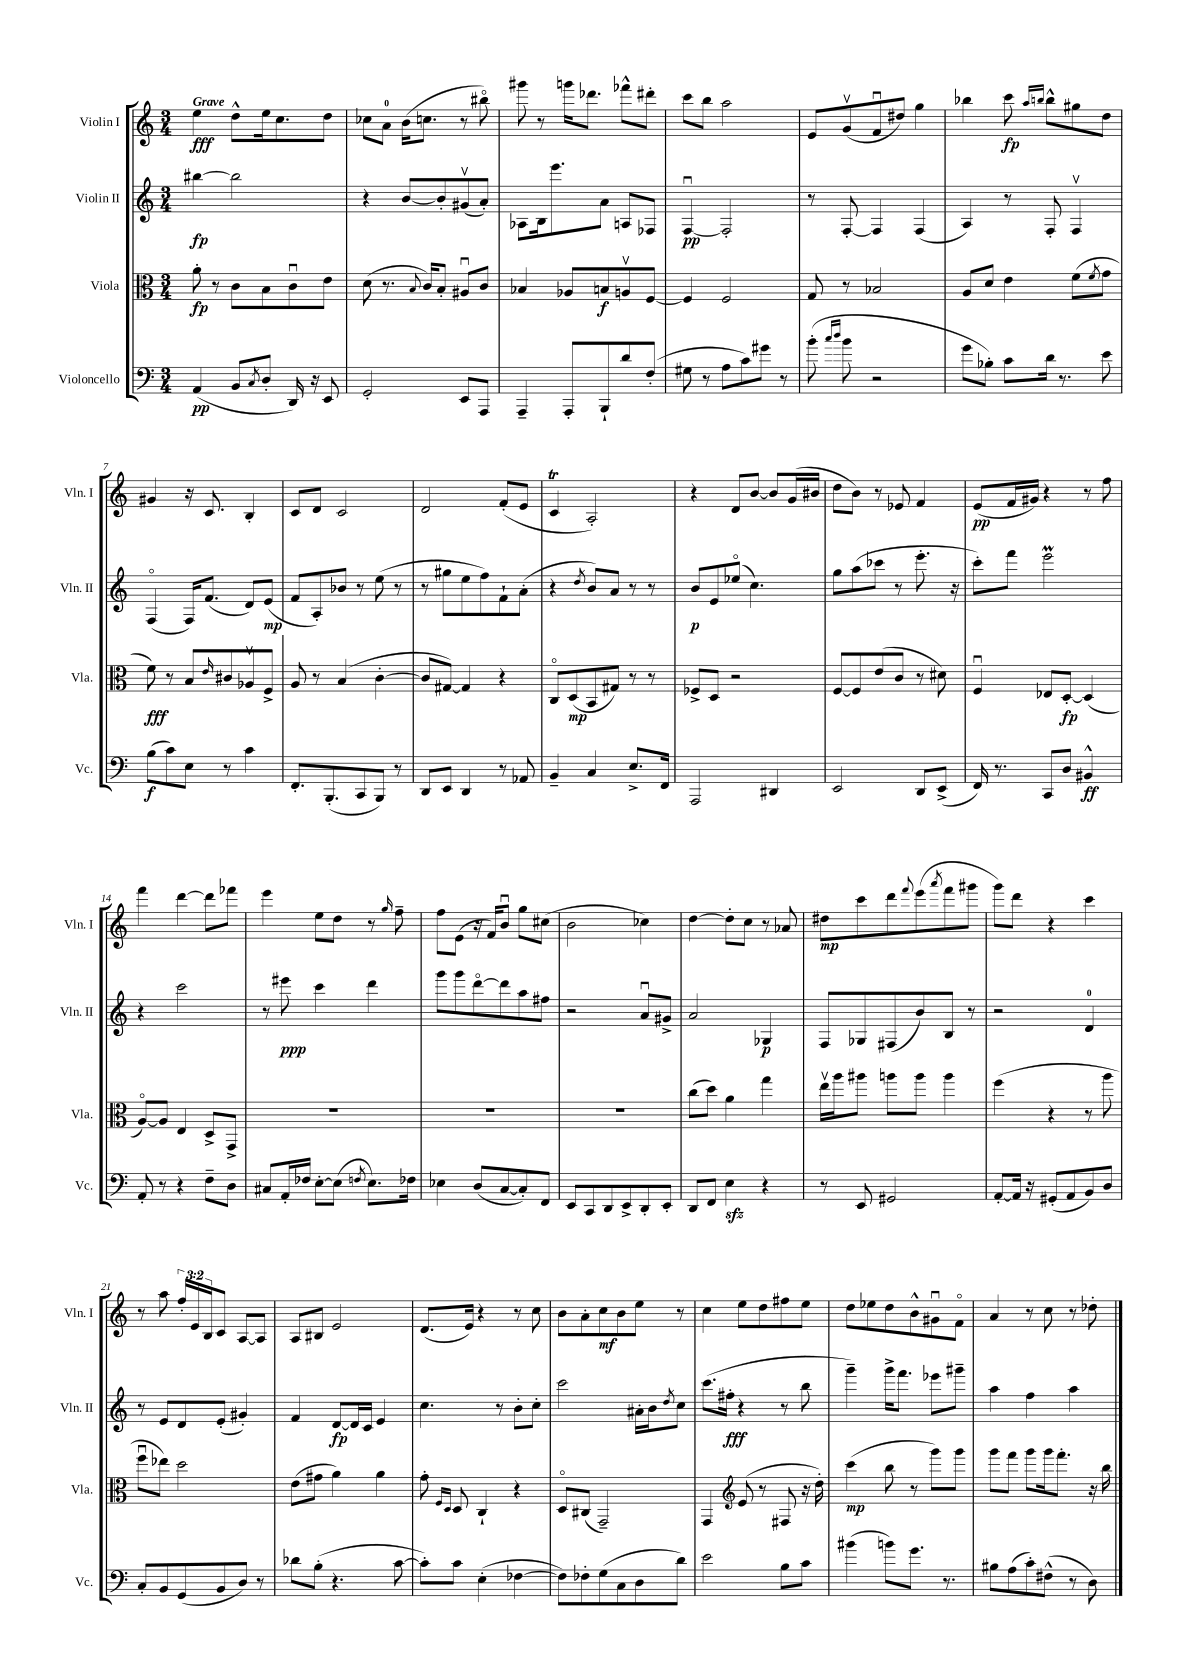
<<
\new StaffGroup <<
\new Staff = "s0" \with { instrumentName = "Violin I" shortInstrumentName = "Vln. I" } {
    \clef treble \key c \major \numericTimeSignature \time 3/4 \override Staff.TupletNumber.text = #tuplet-number::calc-fraction-text \tempo "Grave"
    e''4\fff d''8-^ e''16 c''8. d''8 |
    ces''8 a'8-0 b'16( c''8. r8 bis''8\flageolet) |
    gis'''8 r8 g'''16 des'''8. fes'''8-^ dis'''8-. |
    c'''8 b''8 a''2 |
    e'8 g'8\upbow( f'8\downbow dis''8) g''4 |
    bes''4 c'''8\fp \grace { a''16 b''16 } b''8-^ gis''8 d''8 |
    gis'4 r16 c'8. b4-. |
    c'8 d'8 c'2 |
    d'2 f'8-.( e'8 |
    c'4\trill a2-.) |
    r4 d'8 b'8~ b'8 g'16( bis'16 |
    d''8 b'8) r8 ees'8 f'4 |
    e'8\pp( f'16 gis'16) r4 r8 f''8 |
    f'''4 d'''4~ d'''8 fes'''8 |
    e'''4 e''8 d''8 r8 \grace { g''16 } f''8-- |
    f''8 e'8( r16 f'16) b'8\downbow g''8 cis''8( |
    b'2 ces''4) |
    d''4~ d''8-. c''8 r8 aes'8 |
    dis''8\mp c'''8 d'''8 \appoggiatura { f'''8 } e'''8( \acciaccatura { a'''8 } f'''8 gis'''8 |
    g'''8) d'''8 r4 c'''4 |
    r8 a''8 \tuplet 3/2 { f''16-. e'16 b16 } c'8 a8~ a8 |
    a8 bis8 e'2 |
    d'8.( e'16) r4 r8 c''8 |
    b'8 a'8-. c''8\mf b'8 e''8 r8 |
    c''4 e''8 d''8 fis''8 e''8 |
    d''8 ees''8 d''8 b'8-^ gis'8\downbow f'8\flageolet |
    a'4 r8 c''8 r8 des''8-. \bar "|." |
}
\new Staff = "s1" \with { instrumentName = "Violin II" shortInstrumentName = "Vln. II" } {
    \clef treble \key c \major \numericTimeSignature \time 3/4
    bis''4~\fp bis''2 |
    r4 b'8~ b'8-. gis'8\upbow( a'8-.) |
    aes8 b16 e'''8. a'8 a8 fes8 |
    f4~\downbow\pp f2-. |
    r8 f8~-. f4 f4( |
    a4) r8 f8-. f4\upbow |
    f4\flageolet( f16) f'8.( d'8) e'8\mp( |
    f'8 a8-.) bes'8 r8 e''8( r8 |
    r8 gis''8 e''8 f''8) f'8-! a'8-.( |
    r4 \acciaccatura { d''8 } b'8) a'8 r8 r8 |
    b'8\p e'8 ees''8\flageolet( c''4.) |
    g''8 a''8( ces'''8 r8 e'''8.-. r16 |
    c'''8-.) f'''8 e'''2\prall |
    r4 c'''2 |
    r8 eis'''8\ppp c'''4 d'''4 |
    g'''8 g'''8 d'''8~\flageolet d'''8 a''8 fis''8 |
    r2 a'8\downbow gis'8-> |
    a'2 ges4\p |
    f8 ges8 fis8( b'8) b8 r8 |
    r2 d'4-0 |
    r8 e'8 d'8 e'8-.( gis'4-.) |
    f'4 d'8~\fp d'16 c'16 e'4 |
    c''4. r8 b'8-. c''8-. |
    c'''2 ais'16-. b'16 \acciaccatura { d''8 } c''8 |
    c'''8.( fis''16-.\fff r4 r8 b''8 |
    g'''4--) g'''16-> f'''8. ees'''8 gis'''8-- |
    a''4 f''4 a''4 \bar "|." |
}
\new Staff = "s2" \with { instrumentName = "Viola" shortInstrumentName = "Vla." } {
    \clef alto \key c \major \numericTimeSignature \time 3/4
    a'8-.\fp r8 c'8 b8 c'8\downbow e'8 |
    d'8( r8. \appoggiatura { b8 } c'16) b8-. ais8\downbow c'8 |
    bes4 aes8 b8\f a8\upbow f8~ |
    f4 f2 |
    g8 r8 bes2 |
    a8 d'8 e'4 f'8( \acciaccatura { f'8 } g'8 |
    f'8\fff) r8 b8 \grace { e'16 } cis'8 aes8\upbow f8-> |
    a8 r8 b4( c'4~-. |
    c'8 gis8~) gis4 r4 |
    c8\flageolet d8\mp( b,8 gis8) r8 r8 |
    fes8-> d8 r2 |
    f8~ f8 e'8( c'8 r8 dis'8) |
    f4\downbow ees8 d8~-.\fp d4( |
    a8~\flageolet) a8 e4 d8-> g,8-> |
    R2. |
    R2. |
    R2. |
    c''8( d''8) a'4 g''4 |
    e''16\upbow a''16 ais''8 a''8 a''8 a''4 |
    f''4( r4 r8 a''8 |
    f''8\downbow ees''8) d''2 |
    e'8( gis'8 a'4) a'4 |
    g'8-. \grace { f16 d16 } d8 c4-! r4 |
    d8\flageolet cis8( g,2--) |
    g,4 \clef treble e'8( r8 fis8 r16 d''16-.) |
    c'''4\mp( b''8 r8 g'''8) g'''8 |
    g'''8 f'''8 g'''8 g'''16 f'''8.-. r16 b''16 \bar "|." |
}
\new Staff = "s3" \with { instrumentName = "Violoncello" shortInstrumentName = "Vc." } {
    \clef bass \key c \major \numericTimeSignature \time 3/4
    a,4\pp( b,8 \acciaccatura { c8 } d8-. d,16) r16 e,8 |
    g,2-. e,8 a,,8 |
    a,,4-- a,,8-. b,,8-! d'8 f8-.( |
    gis8 r8 a8 c'8) gis'8 r8 |
    b'8-.( \grace { c''16 d''16 } b'8 r2 |
    g'8 bes8-.) c'8 d'16 r8. e'8 |
    b8\f( c'8) e8 r8 c'4 |
    f,8.-. b,,8.-.( c,8 b,,8) r8 |
    d,8 e,8 d,4 r8 aes,8 |
    b,4-- c4 e8.-> f,16 |
    a,,2 dis,4 |
    e,2 d,8 e,8->( |
    f,16) r8. c,8 d8 bis,4-^\ff |
    a,8-. r8 r4 f8-- d8 |
    cis8 a,16-. fes16 e8~-. e8( \acciaccatura { f8 } e8.) fes16 |
    ees4 d8( c8~ c8-.) f,8 |
    e,8 c,8 d,8 e,8-> d,8-. e,8-. |
    d,8 f,8 e4\sfz r4 |
    r8 e,8 gis,2 |
    a,8~-. a,16 r16 gis,8-.( a,8 b,8) d8 |
    c8-. b,8 g,8( b,8 d8) r8 |
    des'8 b8-.( r4. c'8~ |
    c'8-.) c'8 e4-.( fes4~ |
    fes8) fes8-. g8( c8 d8 d'8) |
    e'2 b8 c'8 |
    bis'4( b'8) g'8. r8. |
    bis8 a8( c'8-.) fis8-^( r8 d8) \bar "|." |
}
>>
>>
